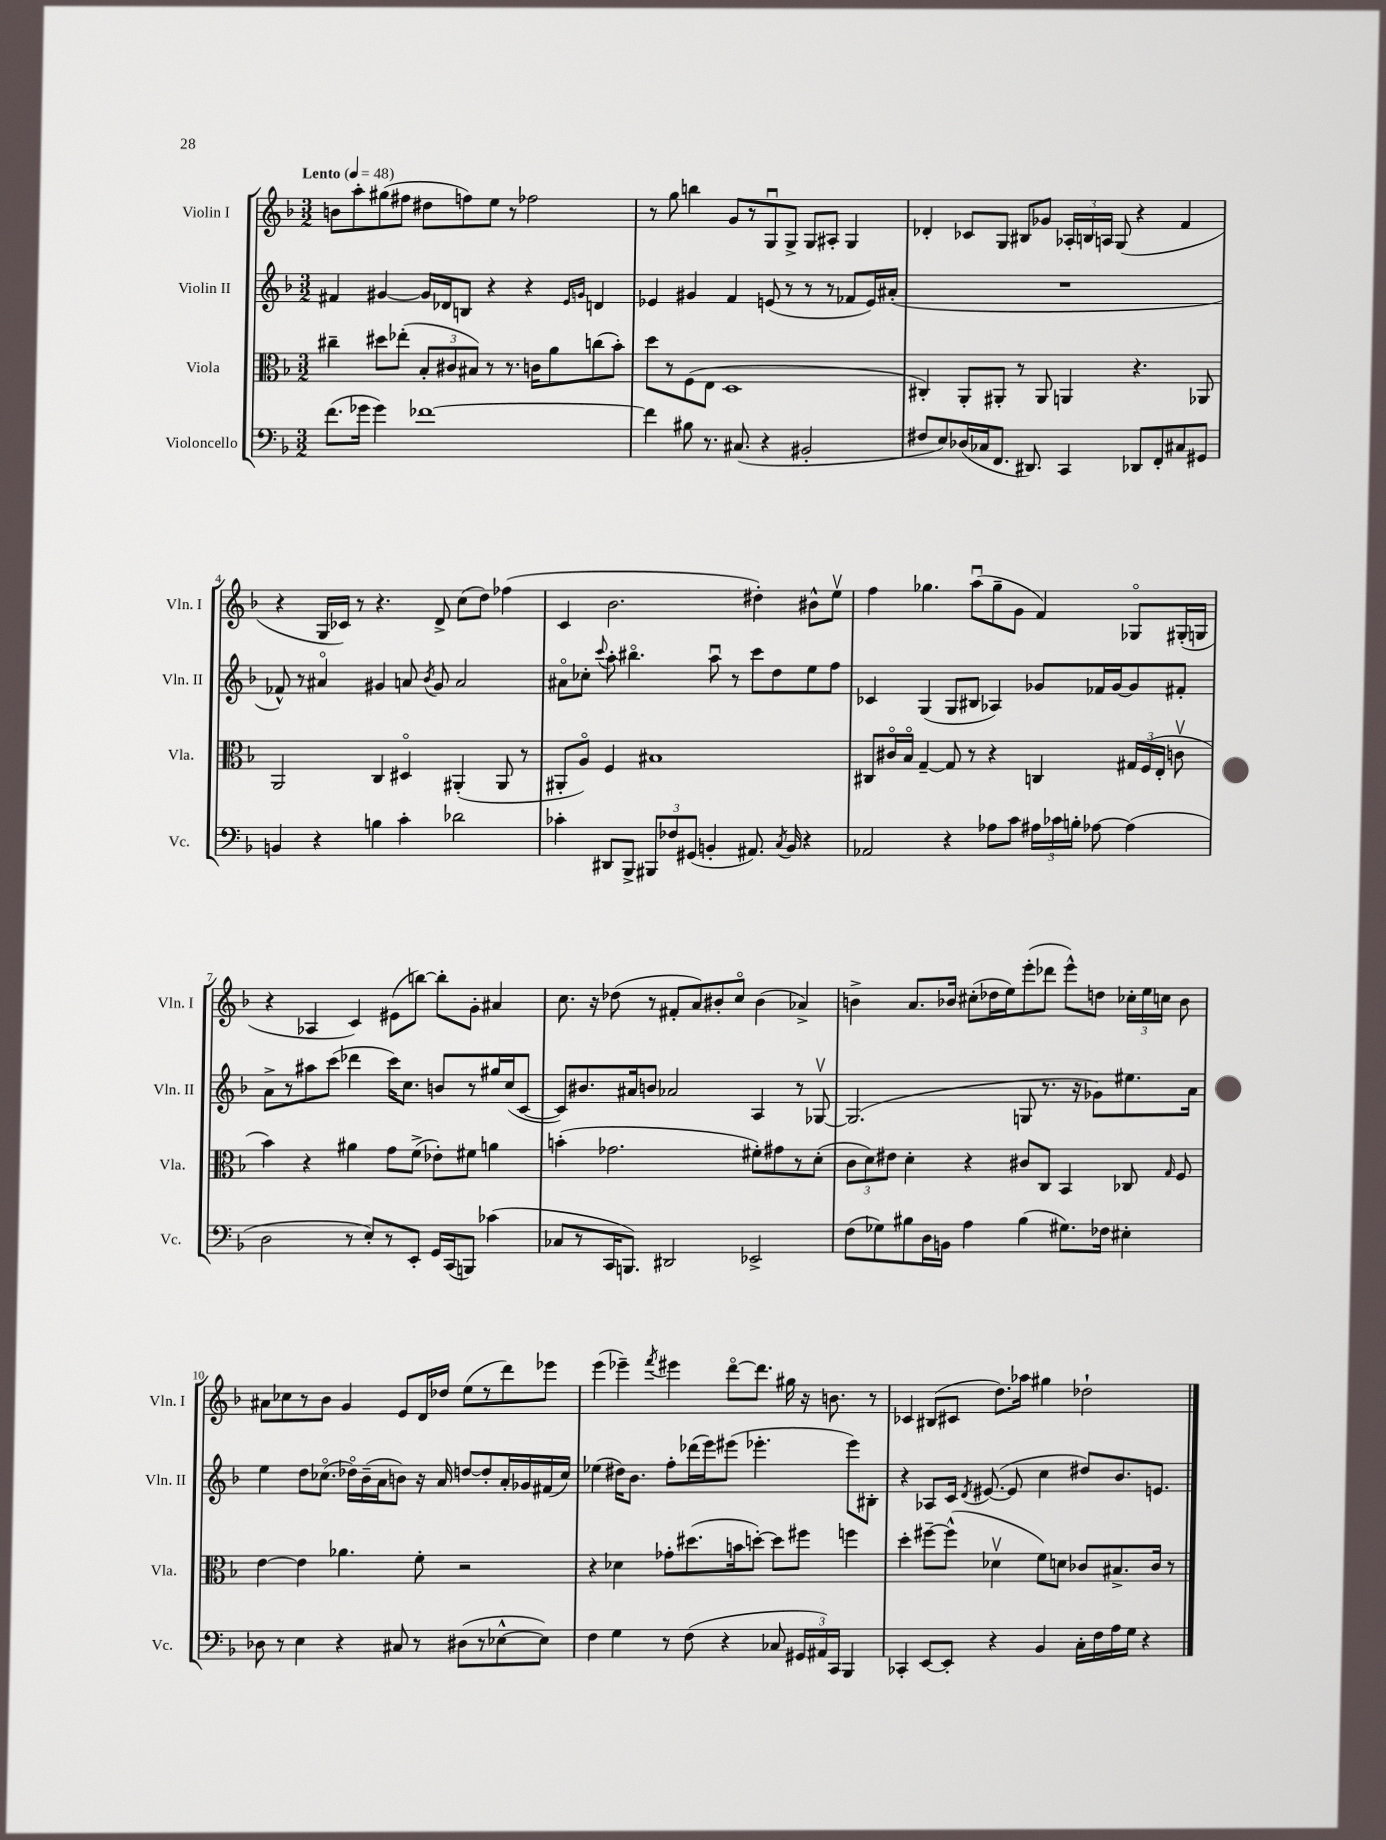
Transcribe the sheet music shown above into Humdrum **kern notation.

**kern	**kern	**kern	**kern
*part4	*part3	*part2	*part1
*staff4	*staff3	*staff2	*staff1
*I"Violoncello	*I"Viola	*I"Violin II	*I"Violin I
*I'Vc.	*I'Vla.	*I'Vln. II	*I'Vln. I
*clefF4	*clefC3	*clefG2	*clefG2
*k[b-]	*k[b-]	*k[b-]	*k[b-]
*M3/2	*M3/2	*M3/2	*M3/2
*MM48	*MM48	*MM48	*MM48
=1	=1	=1	=1
!	!	!	!LO:TX:a:B:t=Lento
(8.f\L	4cc#X~\	4f#X/	8bn\L
.	.	.	8aa'\
16g-X\Jk	.	.	.
4g-\)	8dd#X\L	[4g#X/	(8gg#X\
.	(8ee-X'\J	.	8ff#X\J
[1f-X	12B-'/L	16g#/LL]	8dd#X\L
.	.	16d-X/J	.
.	12c#X/	.	.
.	.	8Bn/J	8ffn\)
.	12B#X/J)	.	.
.	8r	4r	8ee\J
.	8.r	.	8r
.	.	4r	2ff-X\
.	16cn\KL	.	.
.	8a\	.	.
.	.	16qqe/LL	.
.	.	16qqgn/JJ	.
.	(8ccn\	4dn/	.
.	8b-'\J)	.	.
=2	=2	=2	=2
4f-\]	8dd\L	4e-X/	8r
.	8r	.	8gg\
8B#X\	(8F\	4g#X/	4bbn\
8.r	8E\J	.	.
.	1D	4f/	8g/L
(8.C#X/	.	.	.
.	.	.	8r
4r	.	(8en/	8Gu/
.	.	8r	8G^/J
2BB#X'/	.	8r	8G/L
.	.	8r	8A#X'/J
.	.	8f-X/L	4G/
.	.	16e/L)	.
.	.	(16a#X'/JJ	.
=3	=3	=3	=3
8F#X/L	4C#X'/)	1.r	4d-X'/
8E/)	.	.	.
(16D-X/L	8AA'/L	.	8c-X/L
16C-X/J	.	.	.
8.FF/J	8AA#X'/J	.	8G/J
.	8r	.	8B#X/L
8.DD#X/)	.	.	.
.	8AA#/	.	8g-X/J
4CC/	4AAn/	.	24A-X'/LL
.	.	.	24Bn/
.	.	.	24An/JJ
.	.	.	(8G/
8DD-X/L	4.r	.	4r
8FF'/	.	.	.
8C#X/	.	.	4f/
8GG#X/J	8AA-X/	.	.
!!LO:LB:g=z
=4	=4	=4	=4
4BBn/	2AA/	8f-X^^/)	4r
.	.	8r	.
4r	.	4a#X/	16G/LL
.	.	.	16c-X/JJ)
.	.	.	8r
4Bn\	4C/	4g#X/	4.r
4c'\	4D#X/	8an/	.
.	.	8qb-/	.
.	.	8g#/	8d^/
2d-X\	(4AA#X'/	2a/	(8cc\L
.	.	.	8dd\J)
.	8AA#/	.	(4ff-X\
.	8r	.	.
=5	=5	=5	=5
4c-X'\	8AA#X'/L	8a#X\L	4c/
.	8A/J)	8cc-X'\J	.
.	.	8qqccc/	.
8DD#X/L	4F/	8aa'\	2.b-\
8BBB-^/J	.	4.bb#X\	.
12BBB#X/L	1B#X	.	.
12F-X/	.	.	.
(12GG#X/J	.	.	.
4BBn'/	.	8aau\	.
.	.	8r	.
8.AA#X/)	.	8ccc\L	4dd#X'\)
.	.	8dd\	.
8qC/	.	.	.
16BB/	.	.	.
4r	.	8ee\	8b#X^^\L
.	.	8ff\J	8eev\J
=6	=6	=6	=6
2AA-X/	8C#X/L	4c-X/	4ff\
.	16c#X/L	.	.
.	16B-/JJ	.	.
.	[4G~/	(4G/	4.gg-X\
4r	8G/]	8G/L	.
.	8r	8B#X/J	(8aau\L
8A-X\L	4r	4A-X/)	8gg-~\
8c\J	.	.	8g\J
24A#X\LL	4Cn/	8g-X/L	4f/)
24c-X\	.	.	.
24Bn'\JJ	.	.	.
[8A-X\	.	16f-X/L	.
.	.	[16g-/J	.
(4A-\]	24G#X/LL	8g-/]	8G-X/L
.	(24F/	.	.
.	24E'/JJ	.	.
.	8cnv\	8f#X'/J	(16G#X'/L
.	.	.	16Gn/JJ
!!LO:LB:g=z
=7	=7	=7	=7
2D\	4b-\)	8a^\L	4r
.	.	8r	.
.	4r	8aa#X\	4A-X/
.	.	(8ccc\J	.
8r	4a#X\	4ddd-X\	4c/)
8E'/L)	.	.	.
8r	8g\L	16ccc\KL)	(8e#X\L
.	.	8.cc\J	.
8EE'/J	(8f^\J	.	[8bbn\J)
16GG/LL	8e-X'\L)	8bn/L	8bb'\L]
(16CC/J	.	.	.
8BBBn/J)	8f#X\J	8r	8g'\J
(4c-X\	4an\	16gg#X/L	4a#X/
.	.	(16cc/J	.
.	.	[8c/J	.
=8	=8	=8	=8
8C-X/L	(4bn'\	8c/L])	8.cc\
8r	.	8.b#X/	.
.	.	.	16r
16CC/K	2.g-X\	.	(8dd-X\
8.BBBn/J)	.	16a#X/k	.
.	.	8bn/J	8r
2DD#X/	.	2a-X/	8f#X'/L
.	.	.	8a/)
.	.	.	8b#X'/
.	.	.	8cc/J
2EE-X^/	8f#X'\L)	4A/	(4b#\
.	8g#X\	.	.
.	8r	8r	4a-X^/)
.	(8d'\J	[8G-Xv/	.
=9	=9	=9	=9
(8F\L	12c\L	(2.G-/]	4bn^\
.	12d\)	.	.
8G-X\)	.	.	.
.	12e#X\J	.	.
8B#X\	4d'\	.	8.a/L
16D\L	.	.	.
16BBn\JJ	.	.	16b-X/Jk
4A\	4r	.	(8cc#X'\L
.	.	.	16dd-X\L
.	.	.	16ee\J)
(4B#\	8c#X/L	8Gn/	(8eee'\
.	8C/J	8.r	8ddd-X\J
8.G#X\L)	4BB-/	.	8eee^^\L)
.	.	16r	.
.	.	8g-X\L)	8ddn\J
16F-X\Jk	.	.	.
4E#X'\	8C-X/	8.ee#X\	24cc-X'\LL
.	.	.	24ee\
.	.	.	24ccn\JJ
.	16qqG/	.	.
.	8F/	.	8b-\
.	.	16a\Jk	.
!!LO:LB:g=z
=10	=10	=10	=10
8D-X\	[4e\	4ee\	8a#X\L
8r	.	.	8cc-X\
4E\	4e\]	8dd\L	8r
.	.	(8.cc-X\J	8b-\J
4r	4.a-X\	.	4g/
.	.	16dd-X\LL)	.
.	.	(16b-~\	.
.	.	16a\J	.
8C#X/	.	8bn\J)	8e/L
8r	8f'\	16r	16d/L
.	.	16a/	16dd-X/JJ
(8D#X\L	2r	[8ddn/L	(8ee\L
8r	.	8dd'/]	8r
[8E-X^^\	.	16a'/L	8ddd\)
.	.	16g-X/	.
8E-\J])	.	(16f#X/	8eee-X\J
.	.	16cc-/JJ)	.
=11	=11	=11	=11
4F\	4r	(4ee-X\	(4eee\
4G\	4d-X\	16dd#X\KL)	4eee-X~\)
.	.	8.b-\J	.
.	.	.	8qfff/
8r	8g-X'\L	8ff'\L	4eee#X\
(8F\	(8.dd#X\	(16ddd-X\L	.
.	.	16eee\J)	.
4r	.	(8eee#X\J	[8ddd\L
.	16bn\k	.	.
.	[8ddn'\J)	4.eee-X'\	8.ddd\J]
8C-X/	8dd\L]	.	.
.	.	.	16gg#X\
24GG#X/LL	8ff#X\J	.	16r
24AA#X/)	.	.	.
.	.	.	8.bn\
24CC/JJ	.	.	.
4BBB-/	4ffn\	8eee-\L)	.
.	.	8B#X'\J	8r
=12	=12	=12	=12
4CC-X'/	4dd'\	4r	4c-X/
[8EE/L	[8ff#X~\L	8A-X/L	(8B#X/L
8EE'/J]	(8ff#^^\J]	16c/Jk	8c#X/J
.	.	8qd/	.
.	.	([8.e#X/	.
4r	4d-Xv\	.	8.dd\L)
.	.	8e#/]	.
.	.	.	16aa-X\Jk
4BB-/	8f\L)	4cc\	4gg#X\
.	8dn\J	.	.
16C'\LL	8c-X/L	8dd#X/L)	2dd-X`\
16F\	.	.	.
16A\	8.B#X^/	8.b-/	.
16G\JJ	.	.	.
4r	.	.	.
.	16c-/Jk	8.en/J	.
.	8r	.	.
==	==	==	==
*-	*-	*-	*-
